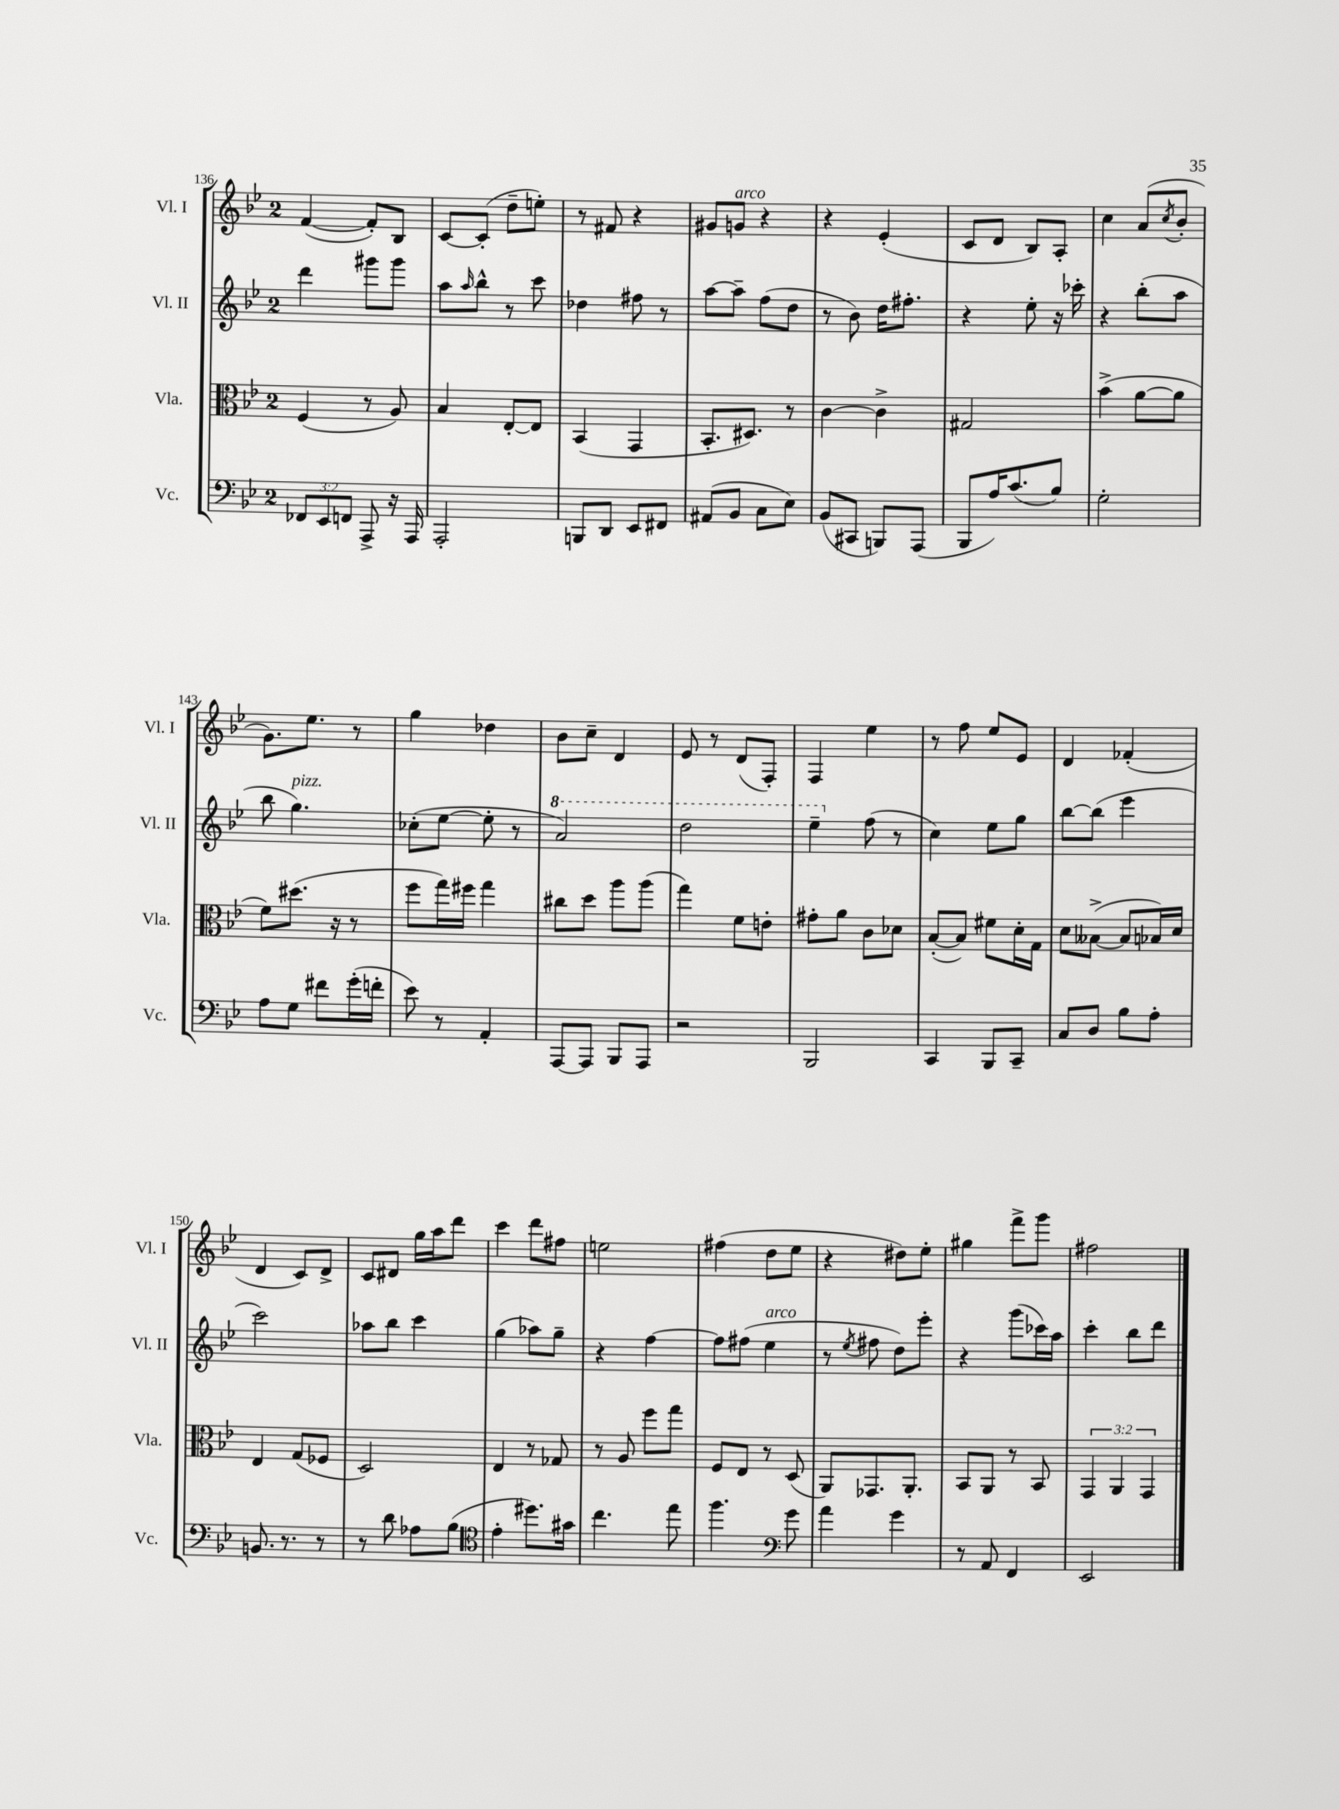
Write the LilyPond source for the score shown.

<<
\new StaffGroup <<
\new Staff = "s0" \with { instrumentName = "Vl. I" shortInstrumentName = "Vl. I" } {
    \clef treble \key bes \major \once \override Staff.TimeSignature.style = #'single-digit \time 2/4
    f'4~( f'8-.) bes8 |
    c'8~ c'8-.( d''8-- e''8-.) |
    r8 fis'8 r4 |
    gis'8 g'8^\markup { \italic "arco" } r4 |
    r4 ees'4-.( |
    c'8 d'8 bes8) a8-. |
    c''4 a'8( \acciaccatura { c''8 } bes'8-. |
    g'8.) ees''8. r8 |
    g''4 des''4 |
    bes'8 c''8-- d'4 |
    ees'8 r8 d'8( f8-.) |
    f4 ees''4 |
    r8 f''8 ees''8 ees'8 |
    d'4 fes'4-.( |
    d'4 c'8) d'8-> |
    c'8 dis'8 g''16 a''16 d'''8 |
    c'''4 d'''8 fis''8 |
    e''2 |
    fis''4( d''8 ees''8 |
    r4 dis''8) ees''8-. |
    gis''4 f'''8-> g'''8 |
    fis''2 \bar "|." |
}
\new Staff = "s1" \with { instrumentName = "Vl. II" shortInstrumentName = "Vl. II" } {
    \clef treble \key bes \major \once \override Staff.TimeSignature.style = #'single-digit \time 2/4
    d'''4 gis'''8 gis'''8 |
    a''8 \grace { a''16 } bes''8-^ r8 c'''8 |
    des''4 fis''8 r8 |
    a''8~ a''8-- f''8( d''8 |
    r8 bes'8) d''16 fis''8.-. |
    r4 ees''8-. r16 ces'''16-. |
    r4 bes''8-.( a''8 |
    bes''8 g''4.^\markup { \italic "pizz." }) |
    ces''8-.( ees''8~ ees''8-. r8 |
    \ottava #1 a''2) |
    d'''2 |
    ees'''4-- \ottava #0 f''8( r8 |
    c''4) ees''8 g''8 |
    bes''8~ bes''8( ees'''4 |
    c'''2) |
    aes''8 bes''8 c'''4 |
    g''4( aes''8) g''8-- |
    r4 f''4~ |
    f''8 fis''8( ees''4^\markup { \italic "arco" } |
    r8 \acciaccatura { ees''8 } fis''8 d''8) ees'''8-. |
    r4 g'''8( ces'''16) a''16 |
    c'''4-. bes''8 d'''8 \bar "|." |
}
\new Staff = "s2" \with { instrumentName = "Vla." shortInstrumentName = "Vla." } {
    \clef alto \key bes \major \once \override Staff.TimeSignature.style = #'single-digit \time 2/4 \override Staff.TupletNumber.text = #tuplet-number::calc-fraction-text
    f4( r8 a8) |
    bes4 ees8~-. ees8 |
    bes,4( g,4 |
    bes,8.-. dis8.) r8 |
    c'4~ c'4-> |
    gis2 |
    bes'4->( a'8~ a'8 |
    f'8) dis''8.( r16 r8 |
    f''8 g''16) fis''16 g''4 |
    cis''8 d''8 a''8 a''8( |
    g''4) f'8 e'8-. |
    gis'8-. a'8 c'8 des'8 |
    bes8~-.( bes8) fis'8 d'16-. g16 |
    d'8 beses8~->( beses8 bes16) d'16 |
    ees4 g8( fes8 |
    d2) |
    ees4 r8 ges8 |
    r8 a8 f''8 g''8 |
    f8 ees8 r8 d8( |
    a,8) ges,8. a,8.-. |
    bes,8 a,8 r8 bes,8 |
    \tuplet 3/2 { g,4 a,4 g,4 } \bar "|." |
}
\new Staff = "s3" \with { instrumentName = "Vc." shortInstrumentName = "Vc." } {
    \clef bass \key bes \major \once \override Staff.TimeSignature.style = #'single-digit \time 2/4 \override Staff.TupletNumber.text = #tuplet-number::calc-fraction-text
    \tuplet 3/2 { fes,8 ees,8 f,8 } a,,8-> r16 a,,16 |
    a,,2-. |
    b,,8 d,8 ees,8 fis,8 |
    ais,8( bes,8 c8 ees8) |
    bes,8( cis,8 b,,8) a,,8( |
    bes,,8 a16) c'8.( bes8) |
    g2-. |
    a8 g8 fis'8 g'16-.( f'16-. |
    ees'8) r8 a,4-. |
    a,,8~ a,,8 bes,,8 a,,8 |
    r2 |
    bes,,2 |
    c,4 bes,,8 c,8-- |
    c8 d8 bes8 a8-. |
    b,8. r8. r8 |
    r8 d'8 aes8 bes8( |
    \clef tenor ees'4-. dis''8.) gis'16 |
    c''4. ees''8 |
    f''4. \clef bass g'8 |
    a'4 g'4 |
    r8 a,8 f,4 |
    ees,2 \bar "|." |
}
>>
>>
\layout { \context { \Score currentBarNumber = #136 } }
